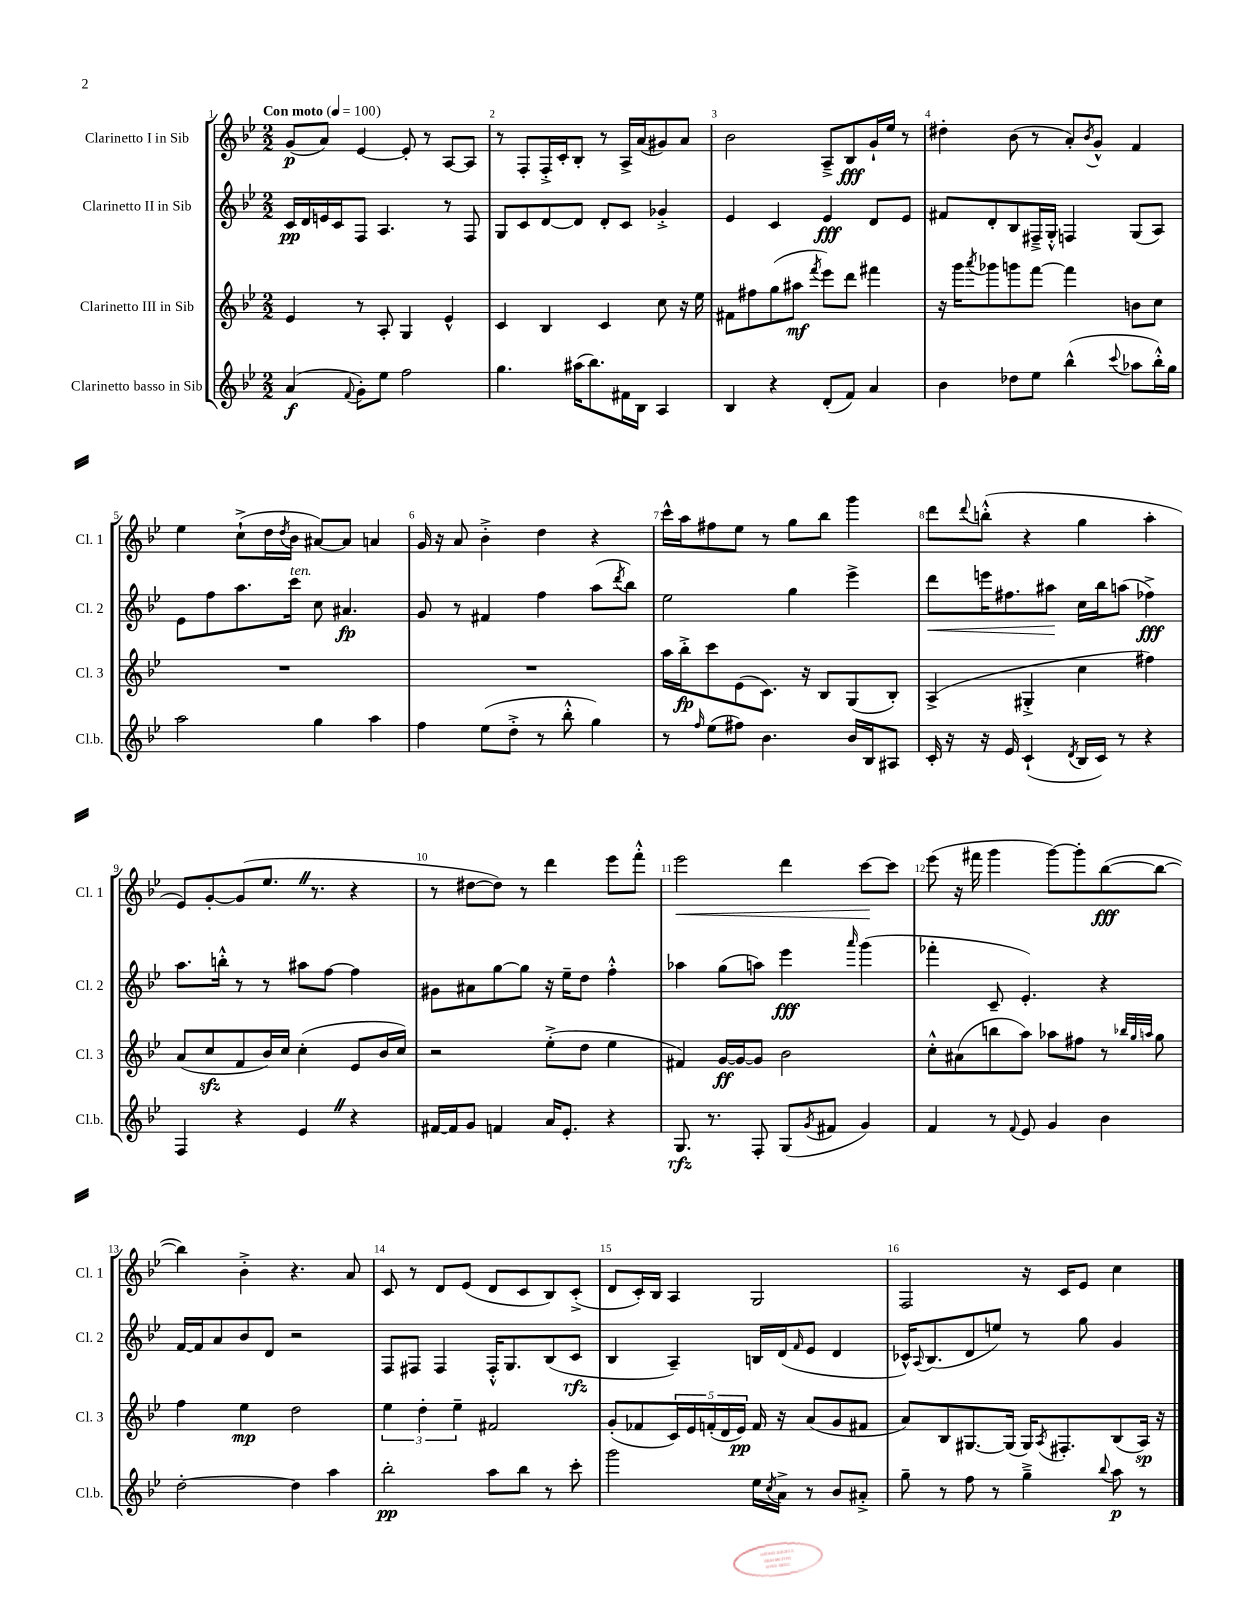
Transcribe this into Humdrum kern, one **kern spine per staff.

**kern	**dynam	**kern	**dynam	**kern	**dynam	**kern	**dynam
*part4	*part4	*part3	*part3	*part2	*part2	*part1	*part1
*staff4	*staff4	*staff3	*staff3	*staff2	*staff2	*staff1	*staff1
*I"Clarinetto basso in Sib	*	*I"Clarinetto III in Sib	*	*I"Clarinetto II in Sib	*	*I"Clarinetto I in Sib	*
*I'Cl.b.	*	*I'Cl. 3	*	*I'Cl. 2	*	*I'Cl. 1	*
*clefG2	*	*clefG2	*	*clefG2	*	*clefG2	*
*k[b-e-]	*	*k[b-e-]	*	*k[b-e-]	*	*k[b-e-]	*
*M2/2	*	*M2/2	*	*M2/2	*	*M2/2	*
*MM100	*	*MM100	*	*MM100	*	*MM100	*
=1	=1	=1	=1	=1	=1	=1	=1
!	!	!	!	!	!	!LO:TX:a:B:t=Con moto	!
(4a/	f	4e-/	.	16c/LL	pp	(8g/L	p
.	.	.	.	16d/	.	.	.
.	.	.	.	16en/	.	8a/J)	.
.	.	.	.	16c/J	.	.	.
8qqf/	.	.	.	.	.	.	.
8g'\L)	.	8r	.	8F/J	.	[4e-/	.
8ee-\J	.	8A'/	.	4.A/	.	.	.
2ff\	.	4G/	.	.	.	8e-'/]	.
.	.	.	.	.	.	8r	.
.	.	4e-^^/	.	8r	.	[8A/L	.
.	.	.	.	8F/	.	8A/J]	.
=2	=2	=2	=2	=2	=2	=2	=2
4.gg\	.	4c/	.	8G/L	.	8r	.
.	.	.	.	8c/	.	8F'/L	.
.	.	4B-/	.	[8d/	.	16F'^/L	.
.	.	.	.	.	.	16c'/J	.
(16aa#X\KL	.	.	.	8d/J]	.	8B-'/J	.
8.bb-\)	.	.	.	.	.	.	.
.	.	4c/	.	8d'/L	.	8r	.
16f#X\L	.	.	.	8c/J	.	16A^/LL	.
16B-\JJ	.	.	.	.	.	(16a/J	.
4A/	.	8cc\	.	4g-X'^/	.	8g#X/)	.
.	.	16r	.	.	.	8a/J	.
.	.	16ee-\	.	.	.	.	.
=3	=3	=3	=3	=3	=3	=3	=3
4B-/	.	8f#X\L	.	4e-/	.	2b-\	.
.	.	8ff#X\	.	.	.	.	.
4r	.	(8gg\	.	4c/	.	.	.
.	.	8aa#X\J	mf	.	.	.	.
.	.	8qfff/	.	.	.	.	.
(8d'/L	.	8eee-\L)	.	4e-/	fff	8A~^/L	.
8f/J)	.	8ddd\J	.	.	.	8B-/	fff
4a/	.	4fff#X\	.	8d/L	.	16g`/L	.
.	.	.	.	.	.	16ee-/JJ	.
.	.	.	.	8e-/J	.	8r	.
=4	=4	=4	=4	=4	=4	=4	=4
4b-\	.	16r	.	8f#X/L	.	4dd#X'\	.
.	.	16ggg\KL	.	.	.	.	.
.	.	8qaaa/	.	.	.	.	.
.	.	8ggg-X\	.	8d'/	.	.	.
8dd-X\L	.	8gggn\	.	8B-/	.	(8b-\	.
8ee-\J	.	[8fff\J	.	16F#X~^/L	.	8r	.
.	.	.	.	16G'^^/JJ	.	.	.
(4bb-^^\	.	4fff\]	.	4Fn/	.	8a'/L)	.
.	.	.	.	.	.	8qb-/	.
.	.	.	.	.	.	8g^^/J	.
8qqccc/	.	.	.	.	.	.	.
8aa-X\L	.	8bn\L	.	(8G/L	.	4f/	.
16bb-'^^\L)	.	8cc\J	.	8A/J)	.	.	.
16gg\JJ	.	.	.	.	.	.	.
!!LO:LB:g=z
=5	=5	=5	=5	=5	=5	=5	=5
2aa\	.	1r	.	8e-\L	.	4ee-\	.
.	.	.	.	8ff\	.	.	.
.	.	.	.	8.aa\	.	(8cc`^\L	.
.	.	.	.	.	.	16dd\L	.
.	.	.	.	.	.	8qdd/	.
!	!	!	!	!LO:TX:a:i:t=ten.	!	!	!
.	.	.	.	16ccc\Jk	.	16b-\JJ	.
4gg\	.	.	.	8cc\	.	[8a#X/L)	.
.	.	.	.	4.a#X/	fp	8a#/J]	.
4aa\	.	.	.	.	.	4an/	.
=6	=6	=6	=6	=6	=6	=6	=6
4ff\	.	1r	.	8g/	.	16g/	.
.	.	.	.	.	.	16r	.
.	.	.	.	8r	.	8a/	.
(8ee-\L	.	.	.	4f#X/	.	4b-'^\	.
8dd'^\J	.	.	.	.	.	.	.
8r	.	.	.	4ff\	.	4dd\	.
8bb-'^^\	.	.	.	.	.	.	.
4gg\)	.	.	.	(8aa\L	.	4r	.
.	.	.	.	8qddd/	.	.	.
.	.	.	.	8bb-\J)	.	.	.
=7	=7	=7	=7	=7	=7	=7	=7
8r	.	16aa\LL	.	2ee-\	.	16ccc^^\LL	.
.	.	16bb-'^\J	fp	.	.	16aa\J	.
16qqff/	.	.	.	.	.	.	.
(8ee-\L	.	8ccc\	.	.	.	8ff#X\	.
8ff#X\J)	.	(8e-\	.	.	.	8ee-\J	.
4.b-\	.	8.c\J)	.	.	.	8r	.
.	.	.	.	4gg\	.	8gg\L	.
.	.	16r	.	.	.	.	.
.	.	8B-/L	.	.	.	8bb-\J	.
16b-/LL	.	(8G/	.	4eee-^\	.	4ggg\	.
16B-/J	.	.	.	.	.	.	.
8A#X/J	.	8B-'/J)	.	.	.	.	.
=8	=8	=8	=8	=8	=8	=8	=8
!	!	!	!	!	!LO:HP:b	!	!
16c'/	.	(4A^/	.	8ddd\L	<	8ddd\L	.
16r	.	.	.	.	.	.	.
.	.	.	.	.	.	8qqddd/	.
16r	.	.	.	16eeen\K	.	(8bbn'^^\J	.
16e-/	.	.	.	8.ff#X\	.	.	.
(4c`/	.	4G#X'^/	.	.	.	4r	.
.	.	.	.	8aa#X\J	.	.	.
8qd/	.	.	.	.	.	.	.
16B-/LL	.	4cc\	.	16cc\LL	[	4gg\	.
16c/JJ)	.	.	.	16bb-\J	.	.	.
8r	.	.	.	(8aan\J	.	.	.
4r	.	4ff#X\)	.	4ff-X^\)	fff	4aa'\	.
!!LO:LB:g=z
=9	=9	=9	=9	=9	=9	=9	=9
4F/	.	(8a/L	.	8.aa\L	.	8e-/L)	.
.	.	8cczz/	.	.	.	[8g'/	.
.	.	.	.	16bbn'^^\Jk	.	.	.
4r	.	8f/	.	8r	.	(8g/]	.
.	.	16b-/L)	.	8r	.	8.ee-Z/J	.
.	.	16cc/JJ	.	.	.	.	.
4e-Z/	.	(4cc'\	.	8aa#X\L	.	.	.
.	.	.	.	.	.	8.r	.
.	.	.	.	[8ff\J	.	.	.
4r	.	8e-/L	.	4ff\]	.	4r	.
.	.	16b-/L	.	.	.	.	.
.	.	16cc/JJ)	.	.	.	.	.
=10	=10	=10	=10	=10	=10	=10	=10
[16f#X/LL	.	2r	.	8g#X\L	.	8r	.
16f#/J]	.	.	.	.	.	.	.
8g/J	.	.	.	8a#X\	.	[8dd#X\L	.
4fn/	.	.	.	[8gg\	.	8dd#\J])	.
.	.	.	.	8gg\J]	.	8r	.
16a/KL	.	(8ee-'^\L	.	16r	.	4ddd\	.
8.e-'/J	.	.	.	16ee-~\KL	.	.	.
.	.	8dd\J	.	8dd\J	.	.	.
4r	.	4ee-\	.	4ff'^^\	.	8eee-\L	.
.	.	.	.	.	.	8fff'^^\J	.
=11	=11	=11	=11	=11	=11	=11	=11
!	!	!	!	!	!	!	!LO:HP:b
8.G/	rfz	4f#X/)	.	4aa-X\	.	2eee-\	<
8.r	.	.	.	.	.	.	.
.	.	[16g/LL	ff	(8gg\L	.	.	.
.	.	16g/J_	.	.	.	.	.
8F'/	.	8g/J]	.	8aan\J)	.	.	.
(8G/L	.	2b-\	.	4eee-\	fff	4ddd\	.
8qg/	.	.	.	.	.	.	.
8f#X/J	.	.	.	.	.	.	.
.	.	.	.	16qqaaa/	.	.	.
4g/)	.	.	.	(4ggg\	.	[8ccc\L	.
.	.	.	.	.	.	8ccc\J]	[
=12	=12	=12	=12	=12	=12	=12	=12
4f/	.	8cc'^^\L	.	4fff-X'\	.	(8eee-\	.
.	.	(8a#X\	.	.	.	16r	.
.	.	.	.	.	.	16fff#X\	.
8r	.	8bbn\	.	8c~/	.	4ggg\	.
8qqf/	.	.	.	.	.	.	.
8e-/	.	8aa\J)	.	4.e-'/)	.	.	.
4g/	.	8aa-X\L	.	.	.	[8ggg\L)	.
.	.	8ff#X\J	.	.	.	8ggg'\]	.
4b-\	.	8r	.	4r	.	([8bb-\	fff
.	.	32qqbb-X/LLL	.	.	.	.	.
.	.	32qqgg/	.	.	.	.	.
.	.	32qqaan/JJJ	.	.	.	.	.
.	.	8gg\	.	.	.	8bb-\J_	.
!!LO:LB:g=z
=13	=13	=13	=13	=13	=13	=13	=13
[2dd'\	.	4ff\	.	[16f/LL	.	4bb-\])	.
.	.	.	.	16f/J]	.	.	.
.	.	.	.	8a/	.	.	.
.	.	4ee-\	mp	8b-/	.	4b-'^\	.
.	.	.	.	8d/J	.	.	.
4dd\]	.	2dd\	.	2r	.	4.r	.
4aa\	.	.	.	.	.	.	.
.	.	.	.	.	.	8a/	.
=14	=14	=14	=14	=14	=14	=14	=14
2bb-'\	pp	6ee-\	.	8F/L	.	8c/	.
.	.	.	.	8F#X/J	.	8r	.
.	.	6dd'\	.	.	.	.	.
.	.	.	.	4F#/	.	8d/L	.
.	.	6ee-~\	.	.	.	.	.
.	.	.	.	.	.	(8e-/J	.
8aa\L	.	2f#X/	.	16F#'^^/KL	.	8d/L	.
.	.	.	.	8.G/	.	.	.
8bb-\J	.	.	.	.	.	8c/	.
8r	.	.	.	(8B-/	.	8B-/)	.
8ccc'\	.	.	.	8c/J	rfz	(8c'^/J	.
=15	=15	=15	=15	=15	=15	=15	=15
2ggg\	.	(8g'/L	.	4B-/	.	8d/L	.
.	.	8f-X/	.	.	.	16c'/L)	.
.	.	.	.	.	.	16B-/JJ	.
.	.	20c/L)	.	4A~/)	.	4A/	.
.	.	20e-/	.	.	.	.	.
.	.	(20fn'/	.	.	.	.	.
.	.	20d/	.	.	.	.	.
.	.	20e-/JJ)	pp	.	.	.	.
16ee-\LL	.	16f/	.	16Bn/LL	.	2G/	.
8qcc/	.	.	.	.	.	.	.
16a^\JJ	.	16r	.	(16d/J	.	.	.
.	.	.	.	16qqf/	.	.	.
8r	.	(8a/L	.	8e-/J	.	.	.
8b-/L	.	8g/	.	4d/	.	.	.
8a#X'^/J	.	8f#X/J	.	.	.	.	.
=16	=16	=16	=16	=16	=16	=16	=16
8gg~\	.	8a/L)	.	16c-X^^/KL)	.	2F/	.
.	.	.	.	8qqA/	.	.	.
.	.	.	.	(8.B-/	.	.	.
8r	.	8B-/	.	.	.	.	.
8ff\	.	[8.G#X/	.	8d/	.	.	.
8r	.	.	.	8een/J)	.	.	.
.	.	(16G#/Jk]	.	.	.	.	.
4gg~^\	.	16G#/KL)	.	8r	.	16r	.
.	.	8qA/	.	.	.	.	.
.	.	8.F#X'/	.	.	.	16c/KL	.
.	.	.	.	8gg\	.	8e-/J	.
8qqbb-/	.	.	.	.	.	.	.
8aa\	p	(8B-/	.	4g/	.	4cc\	.
8r	.	16A/Jk)	sp	.	.	.	.
.	.	16r	.	.	.	.	.
==	==	==	==	==	==	==	==
*-	*-	*-	*-	*-	*-	*-	*-
